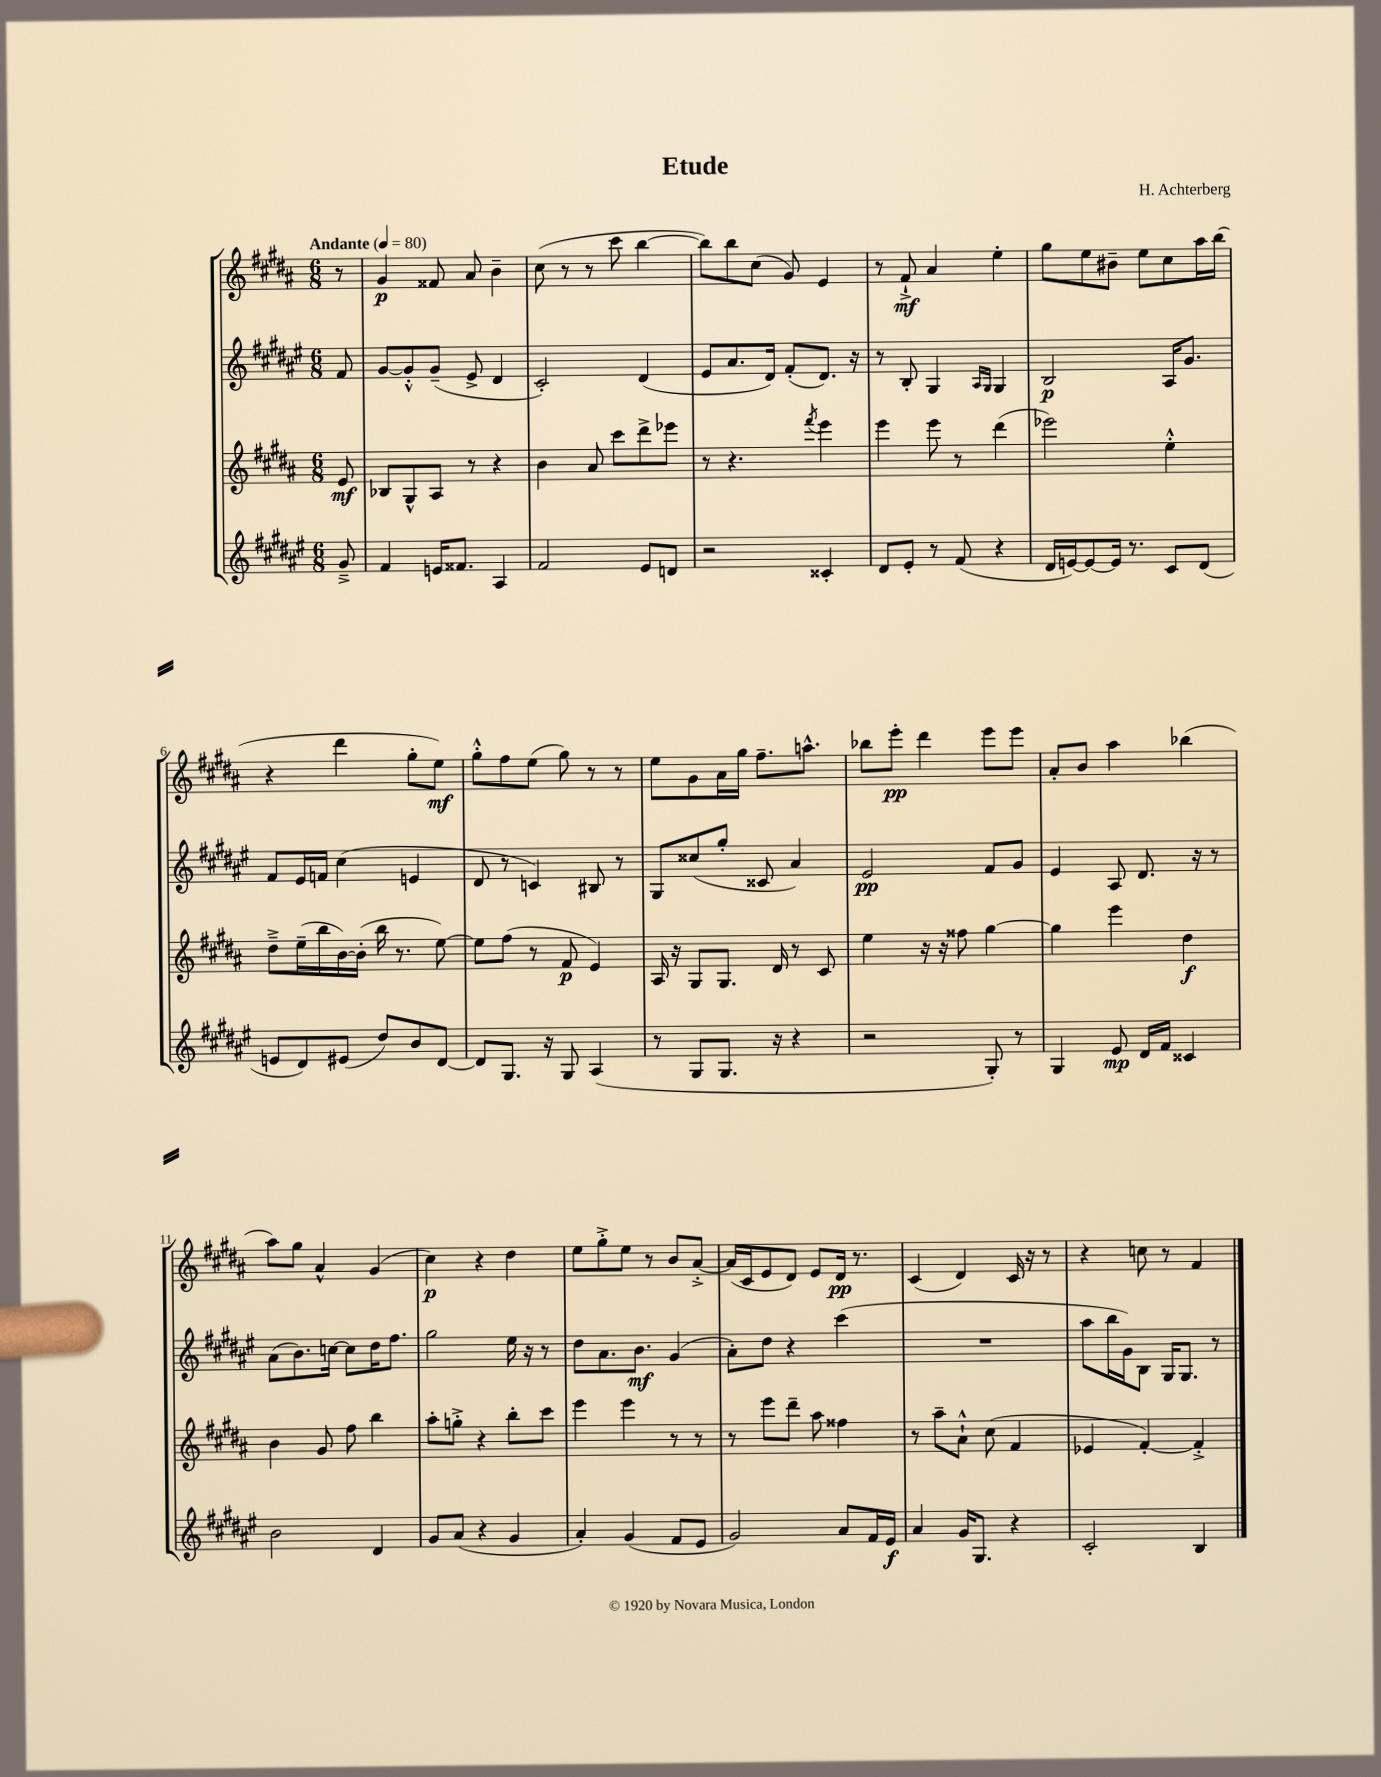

**kern	**kern	**kern	**kern
*staff4	*staff3	*staff2	*staff1
*clefG2	*clefG2	*clefG2	*clefG2
*k[f#c#g#d#a#e#]	*k[f#c#g#d#a#]	*k[f#c#g#d#a#e#]	*k[f#c#g#d#a#]
*M6/8	*M6/8	*M6/8	*M6/8
*MM80	*MM80	*MM80	*MM80
8g#~^	8e	8f#	8r
=	=	=	=
4f#	8B-	[8g#	4g#
.	8G#^^	8g#'^^]	.
16e	8A#	(8g#~	8f##
8.f##	.	.	.
.	8r	8e#^	8a#
4A#	4r	4d#	4b~
=	=	=	=
2f#	4b	2c#')	(8cc#
.	.	.	8r
.	8a#	.	8r
.	8ccc#	.	8ccc#
8e#	8ddd#^	(4d#	[4bb
8d	8eee-	.	.
=	=	=	=
2r	8r	8e#	8bb])
.	4.r	8.a#	8bb
.	.	.	(8cc#
.	.	16d#)	.
.	.	(8f#'	8g#)
.	8qfff#	.	.
4c##'	4eee	8.d#)	4e
.	.	16r	.
=	=	=	=
8d#	4eee	8r	8r
8e#'	.	8B'	8f#`^
8r	8eee	4G#	4a#
(8f#	8r	.	.
.	.	16qqA#	.
.	.	16qqG#	.
4r	(4ddd#	4G#	4ee'
=	=	=	=
16d#	2eee-)	2B	8gg#
[16e)	.	.	.
8e_	.	.	8ee
16e]	.	.	8b#~
8.r	.	.	.
.	.	.	8ee
8c#	4ee'^^	16A#	8cc#
.	.	8.g#	.
(8d#	.	.	16aa#
.	.	.	(16bb
=	=	=	=
8e	8dd#~^	8f#	4r
8d#)	(16ee~	16e#	.
.	16bb	16f	.
(8e#	[16b)	(4cc#	4ddd#
.	(16b']	.	.
8dd#)	16bb	.	.
.	8.r	.	.
8b	.	4e	8gg#'
[8d#	[8ee)	.	8ee)
=	=	=	=
8d#]	8ee]	8d#	8gg#'^^
8.G#	(8ff#	8r	8ff#
.	8r	4c)	(8ee
16r	.	.	.
8G#	8f#	.	8gg#)
(4A#	4e)	8B#	8r
.	.	8r	8r
=	=	=	=
8r	16A#	8G#	8ee
.	16r	.	.
8G#	8G#	(8cc##	8g#
8.G#	8.G#	8gg#'	16a#
.	.	.	16gg#
.	.	8c##	8.ff#~
16r	16d#	.	.
4r	8r	4a#)	.
.	.	.	8.aa^^
.	8c#	.	.
=	=	=	=
2r	4ee	2e#	8bb-
.	.	.	8eee'
.	16r	.	4ddd#
.	16r	.	.
.	8ff##	.	.
8G#')	[4gg#	8f#	8eee
8r	.	8g#	8eee
=	=	=	=
4G#	4gg#]	4e#	8a#'
.	.	.	8b
8e#	4eee	8A#	4aa#
16d#	.	8.d#	.
16f#	.	.	.
4c##	4dd#	.	(4bb-
.	.	16r	.
.	.	8r	.
=	=	=	=
2b	4b	(8a#	8aa#)
.	.	8.b)	8gg#
.	8g#	.	4a#^^
.	.	[16cc	.
.	8ff#	8cc]	.
4d#	4bb	16dd#	(4g#
.	.	8.ff#	.
=	=	=	=
8g#	8aa#'	2gg#	4cc#)
(8a#	8gg'^	.	.
4r	4r	.	4r
4g#	8bb'	16ee#	4dd#
.	.	16r	.
.	8ccc#	8r	.
=	=	=	=
4a#')	4eee	8dd#	8ee
.	.	8.a#	8gg#'^
(4g#	4eee	.	8ee
.	.	8.b	.
.	.	.	8r
8f#	8r	(4g#	8b
8e#	8r	.	[8a#'^
=	=	=	=
2g#)	8r	8a#')	(16a#]
.	.	.	16c#
.	8eee	8dd#	8e
.	8ddd#~	4r	8d#)
.	8aa#	.	8e
8a#	4ff##	(4ccc#	16d#
.	.	.	8.r
16f#	.	.	.
16e#	.	.	.
=	=	=	=
4a#	8r	2.r	(4c#
.	8aa#~	.	.
16g#	8a#`^^	.	4d#)
8.G#	.	.	.
.	(8cc#	.	.
4r	4f#	.	16c#
.	.	.	16r
.	.	.	8r
=	=	=	=
2c#'	4e-	8aa#	4r
.	.	16bb	.
.	.	16g#)	.
.	[4f#')	8B	8cc
.	.	16G#	8r
.	.	8.G#	.
4B	4f#'^]	.	4f#
.	.	8r	.
==	==	==	==
*-	*-	*-	*-
